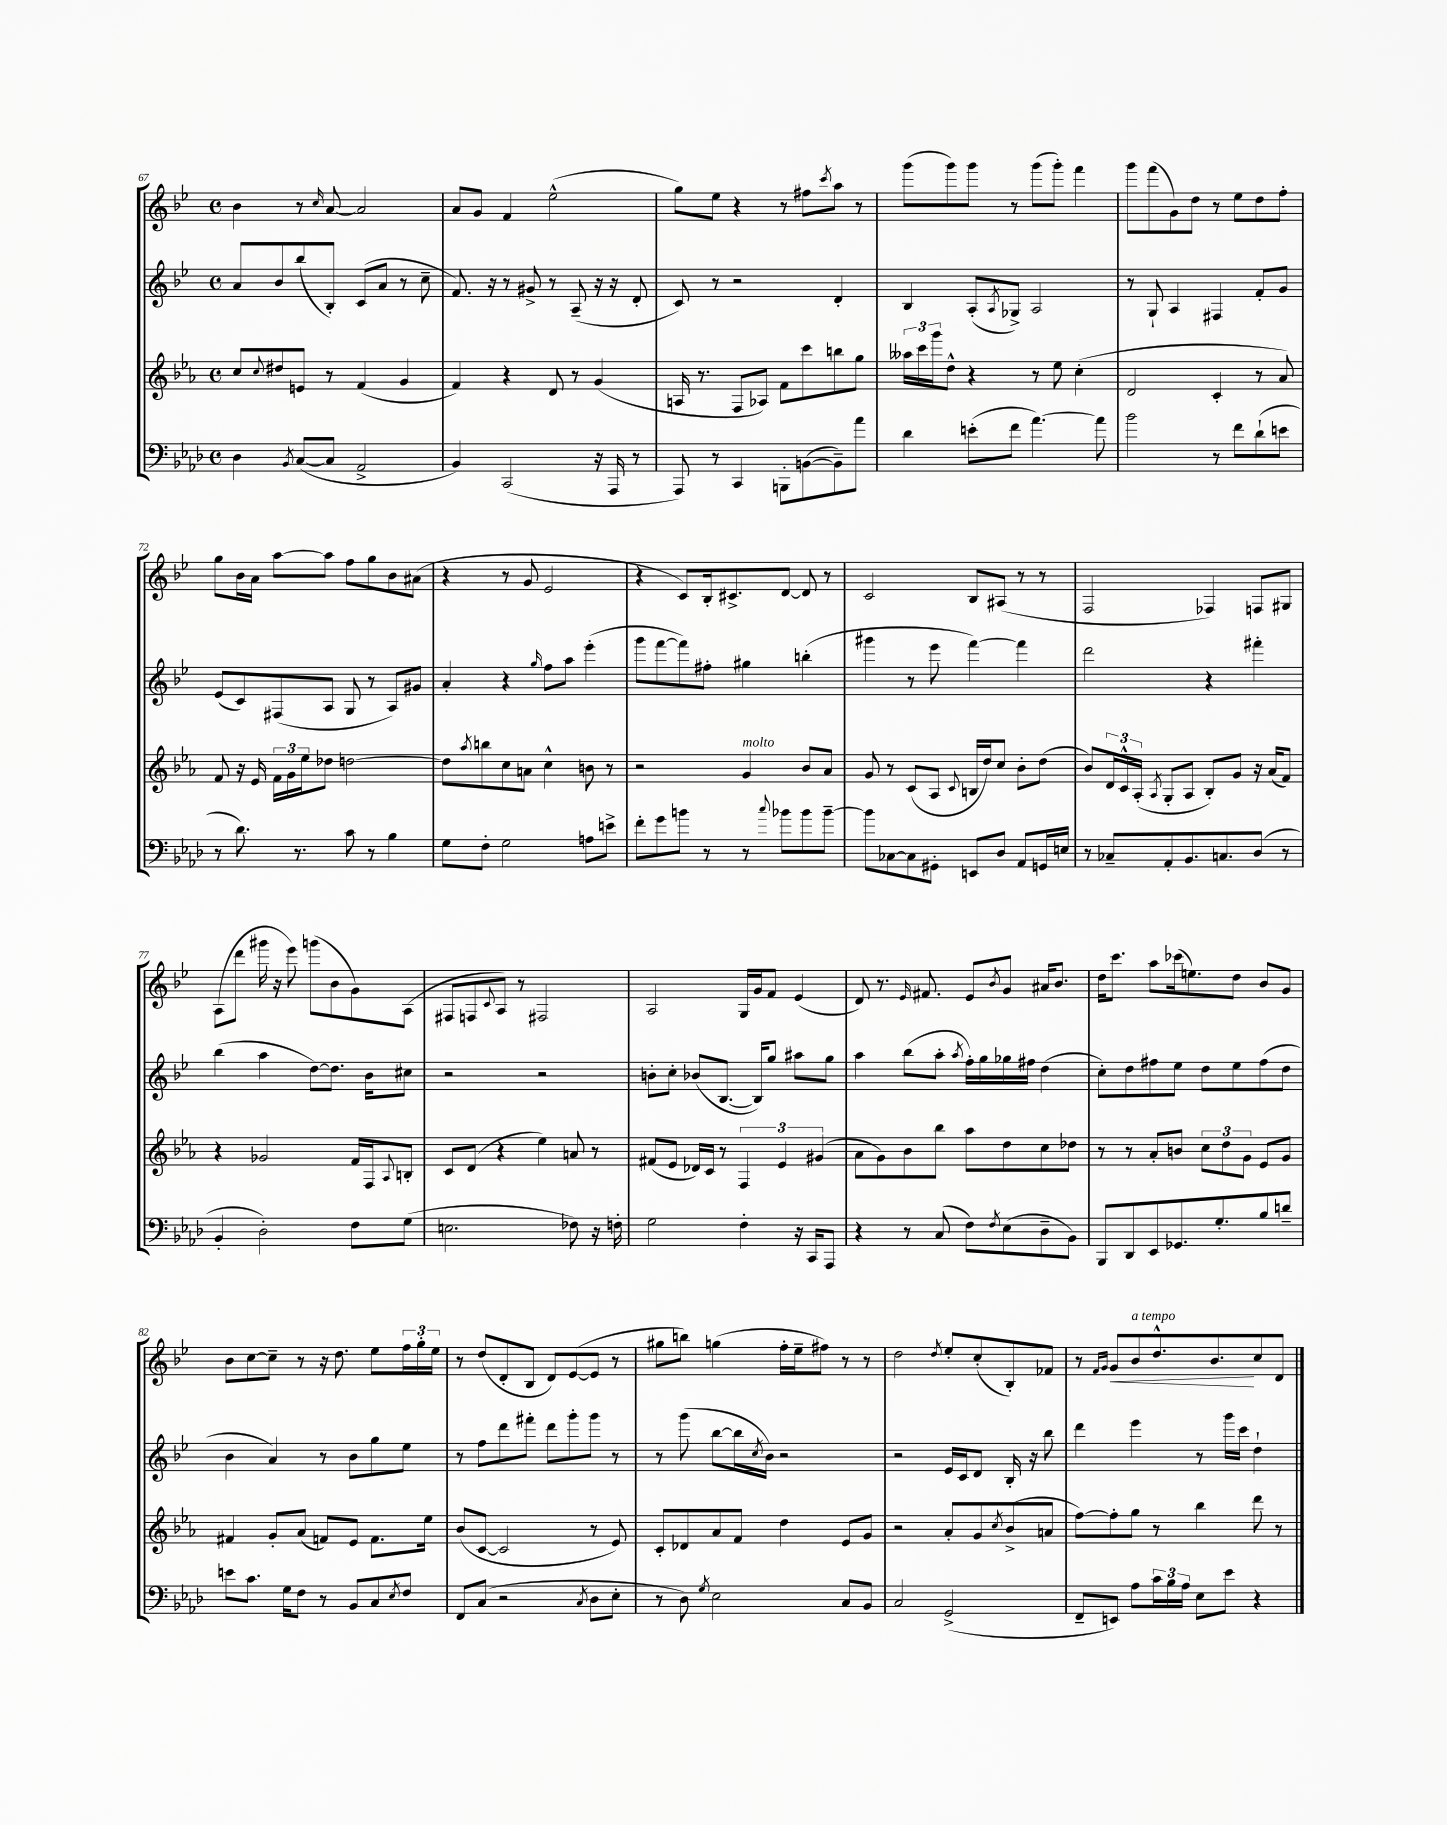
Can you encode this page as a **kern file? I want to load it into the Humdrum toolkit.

**kern	**kern	**kern	**kern	**dynam
*part4	*part3	*part2	*part1	*part1
*staff4	*staff3	*staff2	*staff1	*staff1
*clefF4	*clefG2	*clefG2	*clefG2	*
*k[b-e-a-d-]	*k[b-e-a-]	*k[b-e-]	*k[b-e-]	*
*M4/4	*M4/4	*M4/4	*M4/4	*
*met(c)	*met(c)	*met(c)	*met(c)	*
=67	=67	=67	=67	=67
4D-\	8cc/L	8a/L	4b-\	.
.	8qqcc/	.	.	.
.	8dd#X/	8b-/	.	.
8qBB-/	.	.	.	.
([8C/L	8en/J	(8bb-/	8r	.
.	.	.	16qqcc/	.
8C/J]	8r	8B-'/J)	[8a/	.
2AA-^/	(4f/	(8c/L	2a/]	.
.	.	8a/J	.	.
.	4g/	8r	.	.
.	.	8cc~\	.	.
=68	=68	=68	=68	=68
4BB-/)	4f/)	8.f/)	8a/L	.
.	.	.	8g/J	.
.	.	16r	.	.
(2CC/	4r	8r	4f/	.
.	.	8g#X^/	.	.
.	8d/	8r	(2ee-^^\	.
.	8r	(8A~/	.	.
16r	(4g/	16r	.	.
16AAA-/	.	16r	.	.
8r	.	8d'/	.	.
=69	=69	=69	=69	=69
8AAA-/)	16An/	8c/)	8gg\L)	.
.	8.r	.	.	.
8r	.	8r	8ee-\J	.
4CC/	8F/L	2r	4r	.
.	8A-X/J)	.	.	.
8BBBn'\L	8f\L	.	8r	.
([8BBn\	8ccc\	.	8ff#X\L	.
.	.	.	8qccc/	.
8BB~\])	8bbn\	4d'/	8aa\J	.
8a-\J	8gg\J	.	8r	.
=70	=70	=70	=70	=70
4d-\	24aa--X\LL	4B-/	(8ggg\L	.
.	24ccc\	.	.	.
.	24ggg\J	.	.	.
.	8dd^^\J	.	8ggg\)	.
(8en'\L	4r	(8A'/L	8ggg\J	.
.	.	8qA/	.	.
8f\J	.	8G-X^/J)	8r	.
[4.a-\)	8r	2A/	(8ggg\L	.
.	8ee-\	.	8ggg'\J)	.
.	(4cc'\	.	4fff\	.
8a-\]	.	.	.	.
=71	=71	=71	=71	=71
2b-\	2d/	8r	8ggg\L	.
.	.	8G`/	(8fff\	.
.	.	4A/	8g\)	.
.	.	.	8dd\J	.
8r	4c'/	4F#X/	8r	.
8f\L	.	.	8ee-\L	.
(8d-`\	8r	8f'/L	8dd\	.
8en\J	8a-/)	8g/J	8ff'\J	.
!!LO:LB:g=z
=72	=72	=72	=72	=72
8r	8f/	(8e-/L	8gg\L	.
8.d-\)	16r	8c/)	16b-\L	.
.	16e-/	.	16a\JJ	.
.	24f\LL	(8F#X/	[8aa\L	.
.	24g\	.	.	.
8.r	.	.	.	.
.	24ee-\J	.	.	.
.	8dd-X\J	8A/J	8aa\J]	.
8c\	[2ddn\	8G/	8ff\L	.
8r	.	8r	8gg\	.
4B-\	.	8A/L)	8b-\	.
.	.	8g#X/J	(8a#X\J	.
=73	=73	=73	=73	=73
8G\L	8dd\L]	4a'/	4r	.
.	8qaa-/	.	.	.
8F'\J	8bbn\	.	.	.
2G\	8cc\	4r	8r	.
.	8an\J	.	8g/	.
.	.	16qqgg/	.	.
.	4cc^^\	8ff\L	2e-/	.
.	.	8aa\J	.	.
8An\L	8bn\	(4eee-'\	.	.
8en^\J	8r	.	.	.
=74	=74	=74	=74	=74
8f'\L	2r	8ggg\L	4r	.
8g\	.	[8fff\	.	.
8bn\J	.	8fff\])	8c/L)	.
8r	.	8ff#X'\J	16B-'/k	.
.	.	.	8.c#X^/	.
!	!LO:TX:a:i:t=molto	!	!	!
8r	4g/	4gg#X\	.	.
8qqcc/	.	.	.	.
8b-X\L	.	.	[8d/J	.
8b-\	8b-/L	(4bbn'\	8d/]	.
[8b-~\J	8a-/J	.	8r	.
=75	=75	=75	=75	=75
8b-\L]	8g/	4ggg#X\	2c/	.
[8C-X\	8r	.	.	.
8C-\]	(8c/L	8r	.	.
8GG#X'\J	8A-/J	8eee-\	.	.
.	8qqc/	.	.	.
8EEn/L	16Bn/LL	[4fff\)	8B-/L	.
.	16dd/J)	.	.	.
8D-/J	8cc/J	.	(8A#X/J	.
8AA-/L	8b-'\L	4fff\]	8r	.
16GGn/L	(8dd\J	.	8r	.
16En/JJ	.	.	.	.
=76	=76	=76	=76	=76
8r	8b-/L)	2ddd\	2F/	.
8C-X~/L	24d/L	.	.	.
.	24c^^/	.	.	.
.	(24A-'/JJ	.	.	.
.	8qA-/	.	.	.
8AA-'/	8G'/L	.	.	.
8.BB-/	8A-/J	.	.	.
.	8B-'/L)	4r	4F-X/)	.
8.Cn/	.	.	.	.
.	8g/J	.	.	.
(8D-/J	16r	4fff#X'\	8Fn/L	.
.	(16a-/KL	.	.	.
8r	8f/J)	.	8G#X/J	.
!!LO:LB:g=z
=77	=77	=77	=77	=77
4BB-'/	4r	(4bb-\	(8A\L	.
.	.	.	8ddd\J	.
2D-'\)	2g-X/	4aa\	16ggg#X\	.
.	.	.	16r	.
.	.	.	8eee-\)	.
.	.	[8dd\L)	(8gggn\L	.
.	.	8.dd\J]	8b-\	.
8F\L	16f/LL	.	8g\)	.
.	16F/J	16b-\KL	.	.
.	8qqA-/	.	.	.
(8G\J	8Bn'/J	8cc#X\J	(8A\J	.
=78	=78	=78	=78	=78
2.En\	8c/L	2r	8F#X/L	.
.	(8d/J	.	8Fn/	.
.	.	.	8qqc/	.
.	4r	.	8A/J)	.
.	.	.	8r	.
.	4ee-\)	2r	2F#X/	.
8F-X\)	8an/	.	.	.
16r	8r	.	.	.
16Fn'\	.	.	.	.
=79	=79	=79	=79	=79
2G\	(8f#X/L	8bn'\L	2A/	.
.	8e-/J	8cc'\J	.	.
.	16d-X/LL)	(8b-X/L	.	.
.	16c/JJ	.	.	.
.	8r	[8.B-/J	.	.
4F'\	6F/	.	16G/LL	.
.	.	16B-/KL])	16g/J	.
.	.	8gg/J	8f/J	.
.	6e-/	.	.	.
16r	.	8aa#X\L	(4e-/	.
16CC/KL	.	.	.	.
.	(6g#X/	.	.	.
8AAA-/J	.	8gg\J	.	.
=80	=80	=80	=80	=80
4r	8a-\L	4aa\	8d/)	.
.	8g\)	.	8.r	.
8r	8b-\	(8bb-\L	.	.
.	.	.	16qqe-/	.
.	.	.	8.f#X/	.
(8C/	8bb-\J	8aa'\J	.	.
.	.	8qaa/	.	.
8F\L)	8aa-\L	16ff'\LL)	8e-/L	.
.	.	16gg\	.	.
8qF/	.	.	8qb-/	.
(8E-\	8dd\	16gg-X\	8g/J	.
.	.	16ff#X\JJ	.	.
8D-~\	8cc\	(4dd\	16a#X/KL	.
.	.	.	8.b-/J	.
8BB-\J)	8dd-X\J	.	.	.
=81	=81	=81	=81	=81
8BBB-/L	8r	8cc'\L)	16dd\KL	.
.	.	.	8.ccc\J	.
8DD-/	8r	8dd\	.	.
8EE-/	8a-'/L	8ff#X\	8aa\L	.
8.GG-X/	8bn/J	8ee-\J	(16ccc-X\k	.
.	.	.	8.een\)	.
.	12cc\L	8dd\L	.	.
8.G'/	.	.	.	.
.	12dd\	.	.	.
.	.	8ee-\	8dd\J	.
.	12g\J	.	.	.
8B-/	8e-/L	(8ff#\	8b-/L	.
8dn~/J	8g/J	8dd\J	8g/J	.
!!LO:LB:g=z
=82	=82	=82	=82	=82
8en\L	4f#X/	4b-\	8b-\L	.
8.c\J	.	.	[8cc\	.
.	8g'/L	4a/)	8cc~\J]	.
16G\KL	.	.	.	.
8F\J	(8a-/J	.	8r	.
8r	8fn/L)	8r	16r	.
.	.	.	8.dd\	.
8BB-/L	8e-/J	8b-\L	.	.
8C/	8.f\L	8gg\	8ee-\L	.
8qE-/	.	.	.	.
8F/J	.	8ee-\J	24ff\L	.
.	.	.	24gg'\	.
.	16ee-\Jk	.	.	.
.	.	.	24ee-\JJ	.
=83	=83	=83	=83	=83
8FF/L	(8b-/L	8r	8r	.
(8C/J	[8c/J	8ff\L	(8dd/L	.
2r	2c/]	8ddd\	8d'/	.
.	.	8fff#X'\J	8B-/J	.
.	.	8ddd\L	8d/L)	.
.	.	8ggg'\	([8e-/	.
8qC/	.	.	.	.
8D-\L	8r	8ggg\J	8e-/J]	.
8E-'\J	8e-/)	8r	8r	.
=84	=84	=84	=84	=84
8r	8c'/L	8r	8gg#X\L	.
8D-\)	8d-X/	(8ggg\	8bbn\J)	.
8qG/	.	.	.	.
2E-\	8a-/	[8bb-\L	(4ggn\	.
.	8f/J	16bb-\L]	.	.
.	.	8qcc/	.	.
.	.	16b-\JJ)	.	.
.	4dd\	2r	16ff'\LL	.
.	.	.	16ee-~\J	.
.	.	.	8ff#X\J)	.
8C/L	8e-/L	.	8r	.
8BB-/J	8g/J	.	8r	.
=85	=85	=85	=85	=85
2C/	2r	2r	2dd\	.
.	.	.	8qdd/	.
(2GG^/	8a-'/L	16e-/LL	8ee-'/L	.
.	.	16c/J	.	.
.	8g/	8d/J	(8cc'/	.
.	8qcc/	.	.	.
.	(8b-^/	16B-'/	8B-'/)	.
.	.	16r	.	.
.	8an/J	8bb-\	8f-X/J	.
=86	=86	=86	=86	=86
8FF~/L	[8ff\L)	4ddd\	8r	.
.	.	.	16qqf/LL	.
.	.	.	16qqg/JJ	.
!	!	!	!	!LO:HP:b
8EEn/J)	8ff'\]	.	8g/L	<
!	!	!	!LO:TX:a:i:t=a tempo	!
8A-\L	8gg\J	4eee-\	8b-/	.
24c\L	8r	.	8.dd^^/	.
24B-\	.	.	.	.
24A-\JJ	.	.	.	.
8E-\L	4bb-\	8r	.	.
.	.	.	8.b-/	.
8e-\J	.	16ggg\LL	.	.
.	.	16ccc\JJ	.	.
4r	8ddd\	4dd`\	8cc/	[
.	8r	.	8d/J	.
==	==	==	==	==
*-	*-	*-	*-	*-
